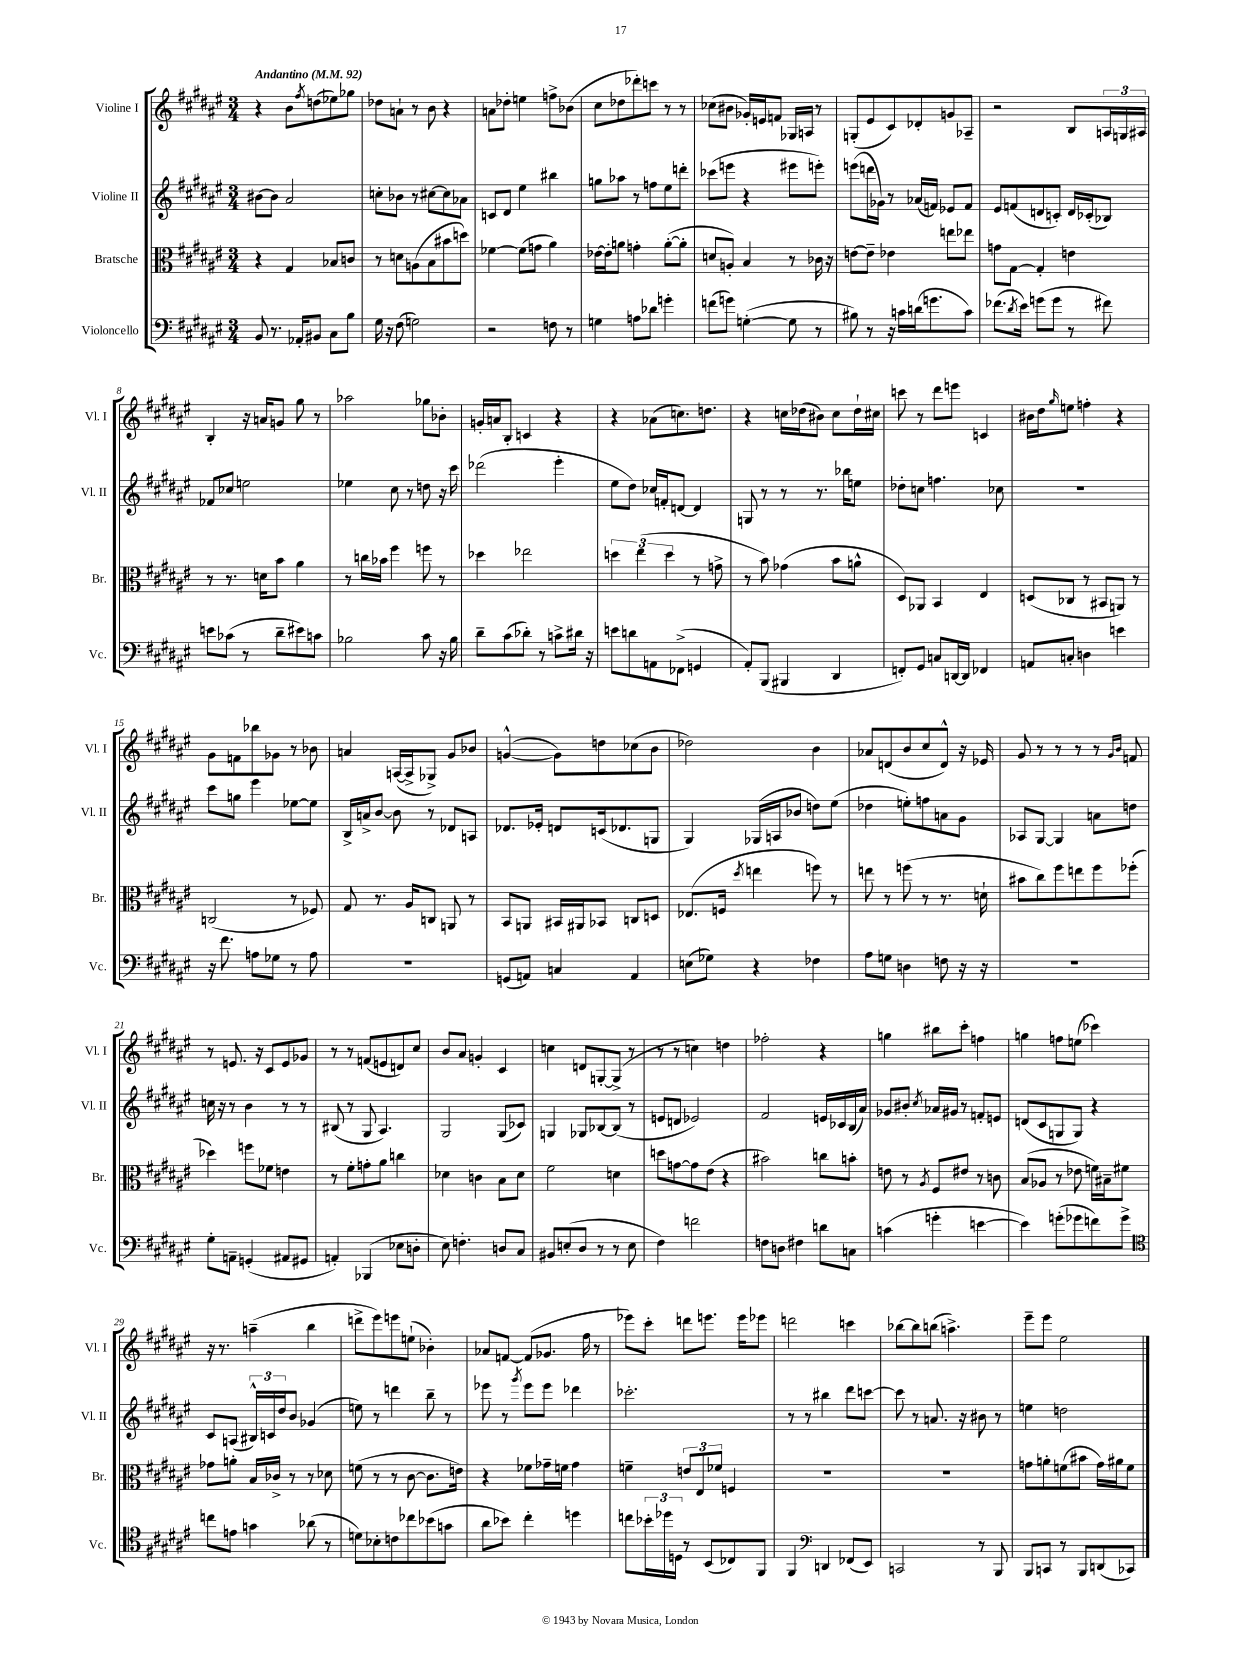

**kern	**kern	**kern	**kern
*part4	*part3	*part2	*part1
*staff4	*staff3	*staff2	*staff1
*I"Violoncello	*I"Bratsche	*I"Violine II	*I"Violine I
*I'Vc.	*I'Br.	*I'Vl. II	*I'Vl. I
*clefF4	*clefC3	*clefG2	*clefG2
*k[f#c#g#d#a#e#]	*k[f#c#g#d#a#e#]	*k[f#c#g#d#a#e#]	*k[f#c#g#d#a#e#]
*M3/4	*M3/4	*M3/4	*M3/4
*MM92	*MM92	*MM92	*MM92
=1	=1	=1	=1
!	!	!	!LO:TX:a:B:t=Andantino
8BB/	4r	[8b#X\L	4r
8.r	.	8b#\J]	.
.	4G#/	2a#/	8b\L
16AA-X'/KL	.	.	.
.	.	.	8qff#/
8BB#X/J	.	.	(8ddn\
8C#\L	8B-X/L	.	8ee-X\)
8B\J	8cn/J	.	8gg-X\J
=2	=2	=2	=2
16G#\	8r	8ccn'\L	8dd-X\L
16r	.	.	.
(8F#\	8dn\L	8b-X\J	8an`\J
2Gn\)	(8An\	8r	8r
.	8B\	[8cc#X\L	8b\
.	8b#X\	8cc#\]	4r
.	8ddn\J)	8a-X\J	.
=3	=3	=3	=3
2r	[4f-X\	8cn/L	8an\L
.	.	8d#/J	8dd-X'\J
.	(8f-\L]	4ee#\	4een\
.	8gn\J	.	.
8Fn\	4a#\)	4bb#X\	8ffn^\L
8r	.	.	(8b-X\J
=4	=4	=4	=4
4Gn\	[16e-X\LL	8ggn\L	8cc#\L
.	16e-'\J]	.	.
.	8an\J	8aa-X\J	8dd-X\
8An\L	4gn'\	8r	8ddd-X'\)
8d-X\J	.	8ffn\L	8cccn\J
4gn'\	([8a'\L	8ee#\	8r
.	8a'\J]	8dddn'\J	8r
=5	=5	=5	=5
(8fn\L	8dn/L	(8ccc-X\L	(8cc-X\L
8gn\J)	8An'/J)	8eeen\J	8b#X\J
([4Gn'\	4B/	4r	16g-X'/LL)
.	.	.	16en/J
.	.	.	8fn/J
8G\]	8r	8eee#X\L	16G-X/LL
.	.	.	16An/JJ
8r	16c-X\	8eeen'\J)	8r
.	16r	.	.
=6	=6	=6	=6
8B#X\)	[8en\L	(8eeen\L	(8Gn'/L
8r	8e~\J]	16dddn\L	8e#/
.	.	16g-X\JJ)	.
16r	4e-X\	8r	8c#/)
16cn\LL	.	.	.
(16dn\J	.	(16a-X/LL	8d-X'/
8.gn\	.	16fn/JJ)	.
.	8een\L	8e-X/L	8gn/
8c\J)	8ee-X\J	8f/J	8A-X~/J
=7	=7	=7	=7
(8.f-X\L	8gn\L	8e#/L	2r
.	[8G#\J	(8fn/	.
8qd#/	.	.	.
16e#\Jk)	.	.	.
(8gn\L	4G#'/]	8dn/	.
8g\J	.	8cn'/J)	.
8r	4en\	16d/LL	8B/L
.	.	(16c-X'/J	.
8f#X\)	.	8B-X/J)	24An/L
.	.	.	24Gn/
.	.	.	24A#X/JJ
!!LO:LB:g=z
=8	=8	=8	=8
8en\L	8r	8f-X/L	4B'/
(8c-X\J	8.r	8cc-X/J	.
8r	.	2een\	16r
.	16dn\KL	.	16an/KL
8d#~\L	8b\J	.	8gn/J
8e#X\)	4a#\	.	8gg#\
8cn\J	.	.	8r
=9	=9	=9	=9
2B-X\	8r	4ee-X\	2aa-X\
.	16ccn\LL	.	.
.	16b-X\JJ	.	.
.	4ff#\	8cc#\	.
.	.	8r	.
8c#\	8ffn\	8ddn\	8gg-X\L
16r	8r	16r	8b-X'\J
16B-\	.	16ccc#\	.
=10	=10	=10	=10
8d#~\L	4dd-X\	(2ddd-X\	16gn'/LL
.	.	.	16an/J
(8c#\	.	.	8B'/J
8d-X'\J)	2ee-X\	.	4cn/
8r	.	.	.
8cn^\L	.	4eee#'\	4r
16d#X\Jk	.	.	.
16r	.	.	.
=11	=11	=11	=11
8en\L	6ddn\	8ee#\L	4r
8dn\	.	8dd#\J)	.
.	(6ee#\	.	.
8AAn\	.	16cc-X/LL	(8a-X\L
.	.	16fn'/J	.
.	6dd\	.	.
(8FF-X^\J	.	[8dn/J	8.ccn\)
4GGn/	8r	4d/]	.
.	.	.	8.ddn\J
.	8gn^\	.	.
=12	=12	=12	=12
8AA#'/L)	8r	8Gn/	4r
(8BBB/J	8b\)	8r	.
4BBB#X/	(4g-X\	8r	16ccn\LL
.	.	.	(16dd-X\J
.	.	8.r	8b#X\J)
4DD#/	8b\L	.	8cc\L
.	.	16bb-X\KL	.
.	8an^^\J	8een\J	16dd-`\L
.	.	.	16cc#X\JJ
=13	=13	=13	=13
8FFn'/L)	8D#/L)	8dd-X'\L	8cccn\
8GG#/J	8AA-X/J	8ccn\J	8r
8Cn/L	4BB/	4.ffn\	8ddd#\L
[16DDn/L	.	.	8eeen\J
16DD/JJ]	.	.	.
4FF-X/	4E#/	.	4cn/
.	.	8cc-X\	.
=14	=14	=14	=14
8AAn/L	(8Dn/L	2.r	16b#X\LL
.	.	.	16dd#\J
.	.	.	16qqgg#/
8Cn'/J	8C-X/J	.	8een\J
4Dn\	8r	.	4ffn'\
.	8BB#X/L	.	.
4en\	8AAn/J)	.	4r
.	8r	.	.
!!LO:LB:g=z
=15	=15	=15	=15
16r	(2Cn/	8ccc#\L	8g#\L
8.f#\	.	.	.
.	.	8ggn\J	8fn\
8An\L	.	4eee#\	8bb-X\
8G-X\J	.	.	8g-X\J
8r	8r	[8ee-X\L	8r
8A\	8F-X/)	8ee-\J]	8b-X\
=16	=16	=16	=16
2.r	8G#/	16B^/LL	4an/
.	.	16an^/J	.
.	8.r	[8b/J	.
.	.	8b\]	([16An/LL
.	16A#/KL	.	16A^/J]
.	8Cn/J	8r	8G-X^/J)
.	8AAn/	8d-X/L	8g#/L
.	8r	8An/J	8b-X/J
=17	=17	=17	=17
(8GGn/L	8BB/L	8.d-X/L	([4gn^^/
8AAn/J)	8AAn/J	.	.
.	.	16e-X'/Jk	.
4Cn/	16BB#X/LL	8dn/L	8g\L])
.	16AA#X/J	.	.
.	8BB-X/J	(16cn/k	8ddn\
.	.	8.d-X/	.
4AA/	8Cn/L	.	(8cc-X\
.	8Dn/J	8Gn/J	8b\J
=18	=18	=18	=18
(8En\L	(8.E-X/L	4G#/)	2dd-X\)
8G-X\J)	.	.	.
.	16Fn/Jk	.	.
.	8qdd#/	.	.
4r	4een\	(16G-X/LL	.
.	.	16An/J	.
.	.	8b-X/J	.
4F-X\	8ffn\)	8ddn\L)	4b\
.	8r	(8ee#\J	.
=19	=19	=19	=19
8A#\L	8een\	4dd-X\	8a-X/L
8Gn\J	8r	.	(8dn/
4Dn\	(8ffn\	8een'\L)	8b/
.	8r	8ffn\	8cc#/
8Fn\	8.r	8an\	8d^^/J)
16r	.	8g#\J	16r
16r	16dn`\	.	16e-X/
=20	=20	=20	=20
2.r	8b#X\L	8A-X/L	8g#/
.	8cc#\)	[8G#/J	8r
.	8ff#\	4G#/]	8r
.	8een\	.	8r
.	8ff#\	8an\L	8r
.	.	.	16qqg#/LL
.	.	.	16qqb/JJ
.	(8ff-X'\J	8ddn\J	8fn/
!!LO:LB:g=z
=21	=21	=21	=21
8G#'\L	4dd-X\)	16ccn\	8r
.	.	16r	.
8AAn~\J	.	8r	8.en/
(4GGn'/	8ffn\L	4b\	.
.	.	.	16r
.	8f-X\J	.	8c#/L
8AA#X/L	4en\	8r	8e/
8GG#X/J	.	8r	8g-X/J
=22	=22	=22	=22
4AAn'/)	8r	(8B#X/	8r
.	8f#'\L	8r	8r
(4BBB-X/	8gn'\	8G#/	(8fn/L
.	8a#\J	4.A#/)	8en/
8E-X\L	4ccn\	.	8dn/)
8Dn'\J	.	.	8cc#/J
=23	=23	=23	=23
8E#\)	4d-X\	2G#/	8b/L
4.Fn'\	.	.	8a#/J
.	4cn\	.	4gn'/
8Dn/L	8B\L	(8G#/L	4c#/
8C#/J	8d-\J	8c-X/J)	.
=24	=24	=24	=24
8BB#X/L	2f#\	4Gn/	4ccn\
(8En'/	.	.	.
8D#/J	.	8G-X/L	8dn/L
8r	.	[8B-X/	[8Gn'/
8r	4dn\	(8B-/J]	(8G^/J]
8E\	.	8r	8r
=25	=25	=25	=25
4F#\)	8ddn\L	8en/L	8r
.	[8gn\	8dn/J	8r
2fn\	8g\]	2e-X/)	4ccn\)
.	(8e#\J	.	.
.	4r	.	4ddn\
=26	=26	=26	=26
8Fn\L	2b#X\)	2f#/	2ff-X'\
8Dn\J	.	.	.
4F#X\	.	.	.
8dn\L	8ccn\L	16en/LL	4r
.	.	16c-X/	.
8Cn\J	8bn'\J	(16B/	.
.	.	16a#/JJ)	.
=27	=27	=27	=27
(4cn\	8en\	8g-X/L	4ggn\
.	8r	8b#X'/J	.
.	8qA#/	8qcc#/	.
4gn'\	8F#/L	16a-X/LL	8bb#X\L
.	.	16g#X/JJ	.
.	8e#X/J	8r	8ccc#'\J
[4en\	8r	8fn'/L	4ffn\
.	8cn\	8en/J	.
=28	=28	=28	=28
4e\])	(8B/L	(8dn/L	4ggn\
.	8A-X/J	8c#/	.
(8gn'\L	8r	8Gn/	8ffn\L
8g-X\	8e-X\	8G/J)	(8een\J
8fn\)	16fn\LL)	4r	4ccc-X\)
.	16B#X~\J	.	.
8g-^\J	8f#X\J	.	.
!!LO:LB:g=z
=29	=29	=29	=29
*clefC4	*	*	*
8ccn\L	8g-X\L	8c#/L	16r
.	.	.	8.r
8en\J	8an'\J	(8An/J	.
4gn\	16B/LL	24B#X^^/LL)	(4aan~\
.	.	24cn/	.
.	16c-X^/JJ	.	.
.	.	24dd#/J	.
.	8r	8b/J	.
(8a-X\	8r	(4g-X/	4bb\
8r	8d-X\	.	.
=30	=30	=30	=30
8dn\L)	(8fn\	8een\)	8dddn^\L
8B-X'\	8r	8r	8eee#\)
8cn\	8r	4dddn\	8eeen\
8cc-X\	[8c#\	.	(8een`\J
(8b-X\	8.c#\L]	8bb~\	4b-X'\)
8gn\J	.	8r	.
.	16en\Jk)	.	.
=31	=31	=31	=31
8a#\L	4r	8eee-X\	8a-X/L
8b-X\J)	.	8r	[8fn/J
.	.	8qggg#/	.
4cc#'\	8f-X\L	8eee-\L	(8f/L]
.	16g-X~\L	8eee-\J	8.g-X/J
.	16fn\JJ	.	.
4ddn\	4g-\	4ddd-X\	.
.	.	.	16ff#\
.	.	.	8r
=32	=32	=32	=32
8ccn\L	4fn~\	2.ccc-X'\	8eee-X\L)
24b-X'\L	.	.	8ccc#'\J
24dd-X\	.	.	.
24Dn\JJ	.	.	.
8r	12en/L	.	8dddn\L
.	12E#/	.	.
(8BB/L	.	.	8.eeen\J
.	12f-X/J	.	.
8C-X/)	4Fn/	.	.
.	.	.	16eee\KL
8FF#/J	.	.	8eee-X\J
=33	=33	=33	=33
4FF#/	2.r	8r	2dddn\
.	.	8r	.
*clefF4	*	*	*
4DDn/	.	4bb#X\	.
(8FF-X/L	.	8ddd#\L	4cccn\
8EE#/J)	.	[8cccn\J	.
=34	=34	=34	=34
2CCn/	2.r	8ccc\]	[8bb-X\L
.	.	8r	8bb-\]
.	.	8.an/	(8bbn\J
.	.	.	4.aan^\)
.	.	16r	.
8r	.	8b#X\	.
8BBB/	.	8r	.
=35	=35	=35	=35
8BBB/L	8gn\L	4een\	8eee#~\L
8CCn/J	8an'\	.	8eee#\J
8r	(8fn\	2ddn\	2ee#\
8BBB/L	8b#X\J	.	.
(8DDn/	16g\LL)	.	.
.	16a#X\J	.	.
8CC-X/J)	8f\J	.	.
==	==	==	==
*-	*-	*-	*-
